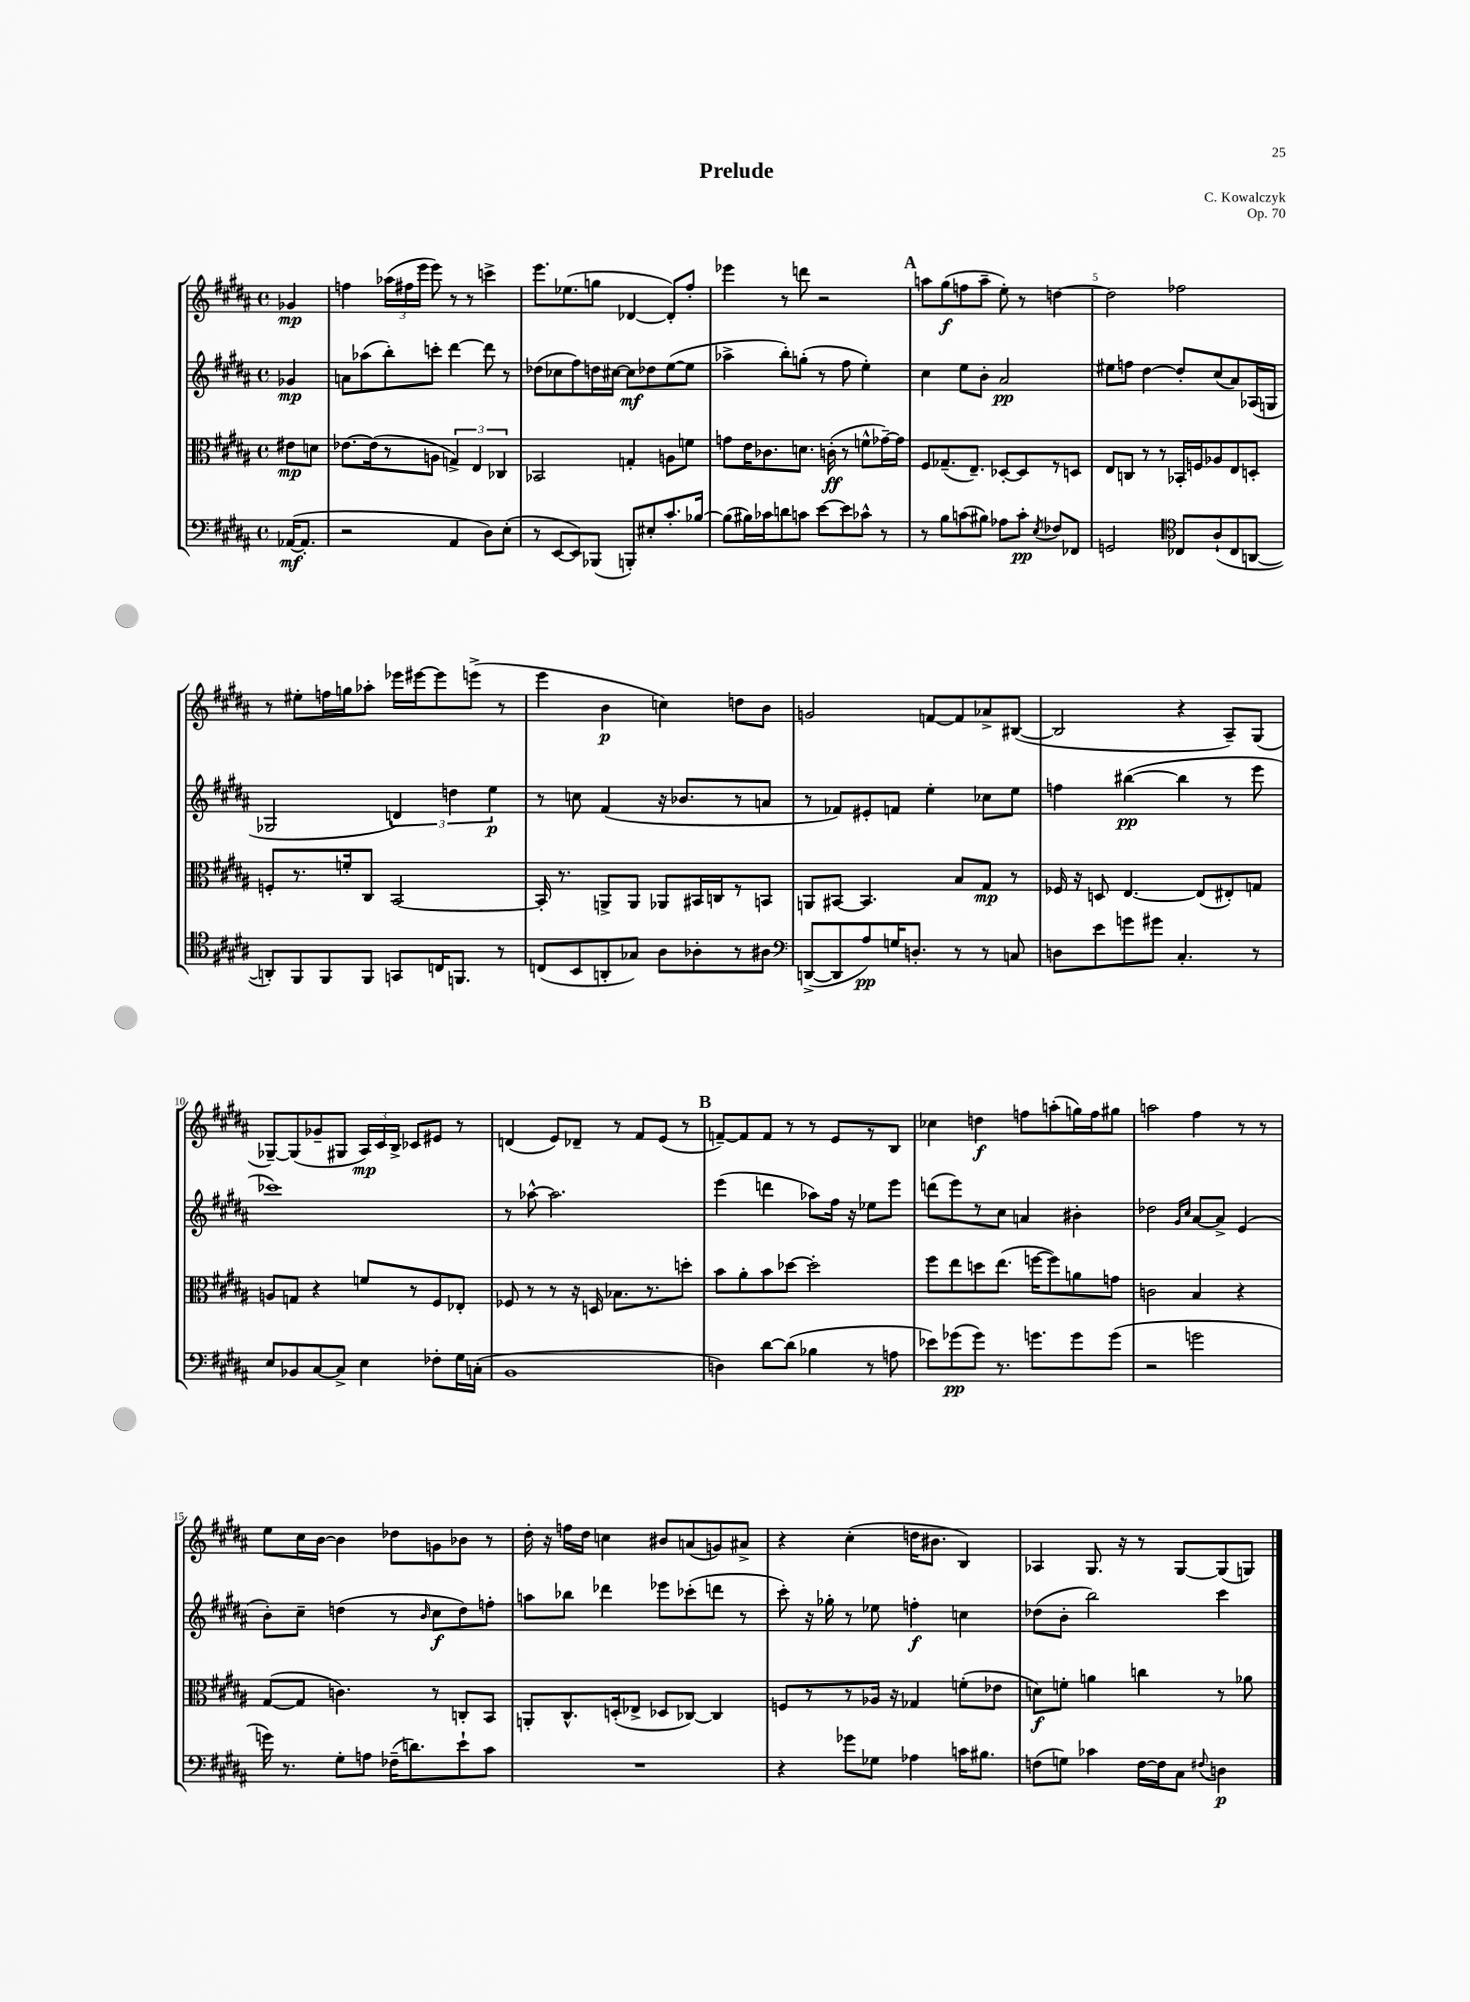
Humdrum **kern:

**kern	**kern	**kern	**kern
*staff4	*staff3	*staff2	*staff1
*clefF4	*clefC3	*clefG2	*clefG2
*k[f#c#g#d#a#]	*k[f#c#g#d#a#]	*k[f#c#g#d#a#]	*k[f#c#g#d#a#]
*M4/4	*M4/4	*M4/4	*M4/4
*met(c)	*met(c)	*met(c)	*met(c)
([16AA-/LK	8e#\L	4g-/	4g-/
8.AA-'/]J	.	.	.
.	8d\J	.	.
=	=	=	=
2r	[8.e-\L	8a\L	4ff\
.	.	(8aa-\	.
.	(16e-\]k	.	.
.	8r	8bb'\)	(24aa-\LL
.	.	.	24ff#\
.	.	.	24eee\JJ
.	8A\J	8ccc'\J	8eee\)
4AA#/	6G^/)	[4ddd#\	8r
.	.	.	8r
.	6E/	.	.
8D#\L)	.	8ddd#\]	4ccc^\
.	6C-/	.	.
(8E'\J	.	8r	.
=	=	=	=
8r	2BB-/	(8dd-\L	8.eee\L
[8EE/L	.	8cc-\	.
.	.	.	(8.ee-\
8EE/])	.	8ff#\)	.
(8BBB-/J	.	16dd\L	8gg\J
.	.	[16cc#\JJ	.
8BBB'/L)	4G'/	8cc#\]L	[4d-/
8E#'/	.	8dd-\	.
8.c#'/	8A\L	([8ee\	8d-'/]L)
.	8f\J	8ee\]J	8ff#'/J
[16B-/Jk	.	.	.
=	=	=	=
(8B-\]L	8g\L	4aa-^\	4eee-\
16B#\L)	16e\K	.	.
16c-\J	8.c-\	.	.
8d\	.	8bb'\L)	8r
8c\J	8.d\J	(8gg'\J	8ddd\
[8e\L	.	8r	2r
.	(16c'\	.	.
8e\]	8r	8ff#\	.
8c-^^\J	8f^^\L	4ee'\)	.
8r	[16g-~\L)	.	.
.	16g-\]JJ	.	.
=	=	=	=
8r	8F#/L	4cc#\	8aa\L
8B\L	(8.G-~/	.	(8gg#\
(8c\	.	8ee\L	8ff\
.	8.E~/J)	.	.
8B#\J)	.	8b'\J	8aa~\J
8A-\L	[8D-'/L	2a#/	8ee'\)
8c'\J	8D-/]	.	8r
8qE/	.	.	.
8F-/L	8r	.	[4dd\
8FF-/J	8D/J	.	.
=	=	=	=
2GG/	8E/L	8ee#\L	2dd\]
.	8C/J	8ff\J	.
.	8r	[4dd#\	.
.	8r	.	.
*clefC4	*	*	*
8C-/L	16BB-'/LL	8dd#'/]L	2ff-\
.	16F/J	.	.
(8A#`/	8A-/	(8cc#/	.
8C-/	8E/	8a#/)	.
[8AA/J	8D'/J	(16A-/L	.
.	.	16G/JJ	.
=	=	=	=
8AA'/]L)	8F'/L	2G-/	8r
8FF#/	8.r	.	8ee#'\L
8FF#/	.	.	16ff\L
.	16f'/k	.	16gg\J
8FF#/J	8C#/J	.	8aa-'\J
8GG/L	[2BB/	6d/)	16eee-\LL
.	.	.	[16eee#\J
16C/K	.	.	8eee#\]
.	.	6dd\	.
8.FF/J	.	.	.
.	.	.	(8eee^\J
.	.	6ee\	.
8r	.	.	8r
=	=	=	=
(8C/L	16BB'/]	8r	4eee\
.	8.r	.	.
8BB/	.	8cc\	.
8AA'/	8AA^/L	(4f#/	4b\
8G-/J)	8AA/J	.	.
8A#\L	8AA-/L	16r	4cc\)
.	.	8.b-/L	.
8A-'\	16BB#/L	.	.
.	16C/J	.	.
8r	8r	8r	8dd\L
8A#\J	8BB/J	8a/J	8b\J
=	=	=	=
*clefF4	*	*	*
([8DD^/L	8AA/L	8r	2g/
8DD/]	[8BB#/J	8f-/L)	.
8A#/)	4.BB#/]	8e#'/	.
16G/K	.	8f/J	.
8.D'/J	.	.	.
.	.	4ee'\	[8f/L
8r	8B/L	.	8f/]
8r	8G#/J	8cc-\L	8a-^/
8C/	8r	8ee\J	([8B#/J
=	=	=	=
8D\L	16F-/	4ff\	2B#/]
.	16r	.	.
8e\	8D/	.	.
8g\	[4.E/	([4bb#\	.
8g#\J	.	.	.
4.C#'/	.	4bb#\]	4r
.	(8E/]L	.	.
.	8E#'/)	8r	8A#~/L)
8r	8G/J	8eee\	(8G#/J
=	=	=	=
8E/L	8A/L	1ccc-)	[8G-~/L)
8BB-/	8G/J	.	(8G-/]
[8C#/	4r	.	8g-~/
8C#^/]J	.	.	8G#/J
4E\	8f/L	.	24A#/LL)
.	.	.	24c#/
.	.	.	24B^/JJ
.	8r	.	8c-/L
8F-'\L	8F#/	.	8e#/J
16G#\L	8E-'/J	.	8r
(16C'\JJ	.	.	.
=	=	=	=
1BB	8F-/	8r	(4d/
.	8r	[8aa-^^\	.
.	8r	2.aa-\]	8e/L)
.	16r	.	8d-~/J
.	16D/	.	.
.	8.B-\L	.	8r
.	.	.	8f#/L
.	8.r	.	.
.	.	.	(8e/J
.	8dd'\J	.	8r
=	=	=	=
4D\)	8b\L	(4eee\	[8f~/L)
.	8a#'\	.	8f/]
[8d#\L	8b\	4ddd\	8f/J
(8d#\]J	[8dd-\J	.	8r
4B-\	2dd-'\]	8aa-\L)	8r
.	.	16ff#\Jk	8e/L
.	.	16r	.
8r	.	8ee-\L	8r
8A\	.	8eee\J	8B/J
=	=	=	=
8e-\L)	8ff#\L	(8ddd\L	4cc-\
(8g-\	8ee\	8eee\)	.
8g-\J)	8dd\	8r	4dd\
8.r	(8.ee\J	8cc#\J	.
.	.	4a/	8ff\L
8.g\L	[16ff\LK	.	.
.	8ff\])	.	(8aa'\
8g\	8a\	4b#'\	16gg\L)
.	.	.	16ff\J
(8g\J	8g\J	.	8gg#\J
=	=	=	=
2r	2c\	2dd-\	2aa\
.	.	16qqg#/LL	.
.	.	16qqcc#/JJ	.
2g\	4B/	[8a#/L	4ff#\
.	.	8a#^/]J	.
.	4r	(4e/	8r
.	.	.	8r
=	=	=	=
16g\)	([8G#/L	8b'\L)	8ee\L
8.r	.	.	.
.	8G#/]J	8cc#~\J	16cc#\L
.	.	.	[16b\JJ
8G#'\L	4.c\)	(4dd\	4b\]
8A\J	.	.	.
(16F-~\LK	.	8r	8dd-\L
8.d\)	.	.	.
.	.	16qqb/	.
.	8r	8cc#\L	8g\
8e`\	8C'/L	8dd\)	8b-\J
8c#\J	8BB/J	8ff'\J	8r
=	=	=	=
1r	8AA'/L	8aa\L	16dd#'\
.	.	.	16r
.	8.C#^^/	8bb-\J	16ff\LL
.	.	.	16dd#\JJ
.	.	4ddd-\	4cc\
.	(16D'/k	.	.
.	8E-^/J	.	.
.	8D-/L	8eee-\L	8b#/L
.	[8C-/J)	(8ccc-'\	(8a/
.	4C-/]	8ddd\J	8g/)
.	.	8r	8a#^/J
=	=	=	=
4r	8F/L	8ccc#'\)	4r
.	8r	16r	.
.	.	16gg-'\	.
8g-\L	8r	8r	(4cc#'\
8G-\J	16A-/Jk	8ee-\	.
.	16r	.	.
4A-\	4G-/	4ff'\	16dd\LK
.	.	.	8.b#\J
16c\LK	(8f'\L	4cc\	4B/)
8.B#\J	.	.	.
.	8e-\J	.	.
=	=	=	=
(8F\L	8d\L)	(8dd-\L	4A-/
8G\J)	8f'\J	8b'\J	.
4c-\	4a\	2bb\)	8.G#/
.	.	.	16r
[16F\LL	4cc\	.	8r
16F\]J	.	.	.
8C#\J	.	.	[8G#/L
8qqF#/	.	.	.
4D\	8r	4ccc#\	(8G#/]
.	8a-\	.	8G/J)
==	==	==	==
*-	*-	*-	*-
